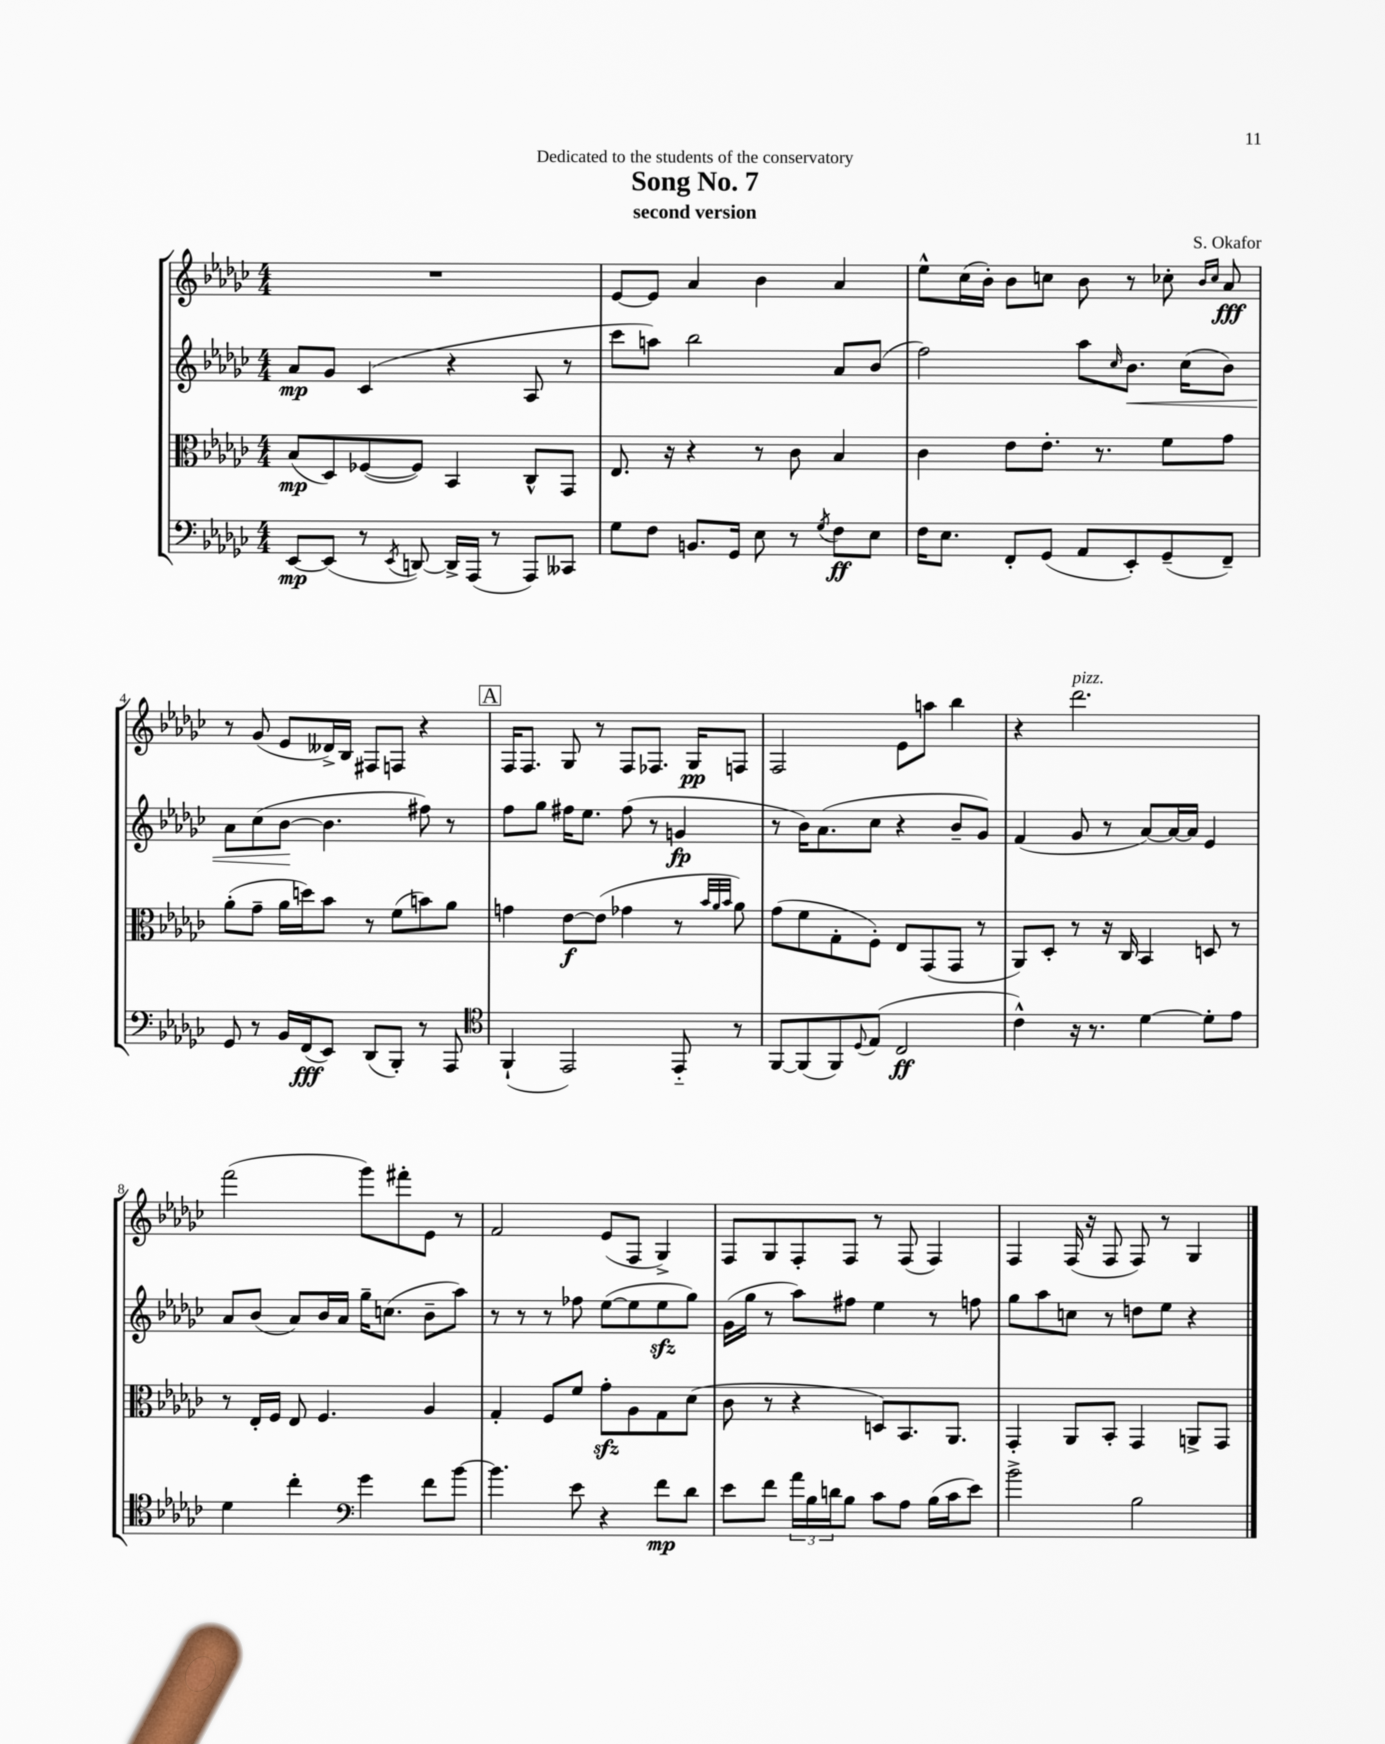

**kern	**kern	**kern	**kern
*staff4	*staff3	*staff2	*staff1
*clefF4	*clefC3	*clefG2	*clefG2
*k[b-e-a-d-g-c-]	*k[b-e-a-d-g-c-]	*k[b-e-a-d-g-c-]	*k[b-e-a-d-g-c-]
*M4/4	*M4/4	*M4/4	*M4/4
[8EE-	(8B-	8a-	1r
(8EE-]	8D-)	8g-	.
8r	([8F-	(4c-	.
8qEE-	.	.	.
[8DD)	8F-])	.	.
16DD^]	4BB-	4r	.
(16AAA-	.	.	.
8r	.	.	.
8AAA-)	8C-^^	8A-	.
8CC--	8GG-	8r	.
=	=	=	=
8G-	8.E-	8ccc-	[8e-
8F	.	8aa)	8e-]
.	16r	.	.
8.BB	4r	2bb-	4a-
16GG-	.	.	.
8E-	8r	.	4b-
8r	8c-	.	.
8qG-	.	.	.
8F	4B-	8a-	4a-
8E-	.	(8b-	.
=	=	=	=
16F	4c-	2ff)	8ee-^^
8.E-	.	.	.
.	.	.	(16cc-
.	.	.	16b-')
8FF'	8e-	.	8b-
(8GG-	8.e-'	.	8cc
8AA-	.	8aa-	8b-
.	8.r	.	.
.	.	16qqcc-	.
8EE-')	.	8.b-	8r
(8GG-~	8f	.	8cc-'
.	.	(16cc-	.
.	.	.	16qqb-
.	.	.	16qqcc-
8FF~)	8g-	8b-)	8a-
=	=	=	=
8GG-	(8a-'	8a-	8r
8r	8g-~	(8cc-	(8g-
16BB-	16a-	[8b-	8e-
(16FF	16dd)	.	.
8EE-)	8b-	4.b-]	16d--^)
.	.	.	16B-
(8DD-	8r	.	8F#
8BBB-')	(8f	.	8F
8r	8b)	8ff#)	4r
8AAA-	8a-	8r	.
=	=	=	=
*clefC4	*	*	*
(4FF`	4g	8ff	16F
.	.	.	8.F
.	.	8gg-	.
2EE-)	[8e-	16ff#	8G-
.	.	8.ee-	.
.	(8e-]	.	8r
.	4g-	(8ff#	8F
.	.	8r	8.F-
8EE-'~	8r	4g	.
.	.	.	16G-
.	32qqb-	.	.
.	32qqa-	.	.
.	32qqb-	.	.
8r	8a-)	.	8F
=	=	=	=
[8FF	(8g-	8r	2F
(8FF]	8f	16b-)	.
.	.	(8.a-	.
8FF)	8G-'	.	.
8qqD-	.	.	.
(8E-	8F')	8cc-	.
2C-	8E-	4r	8e-
.	(8GG-	.	8aa
.	8GG-	8b-~	4bb-
.	8r	8g-)	.
=	=	=	=
4c-^^)	8AA-)	(4f	4r
.	8D-'	.	.
16r	8r	8g-	2.ddd-
8.r	.	.	.
.	16r	8r	.
.	16C-	.	.
[4d-	4BB-	[8a-)	.
.	.	16a-_	.
.	.	16a-]	.
8d-']	8D	4e-	.
8e-	8r	.	.
=	=	=	=
4d-	8r	8a-	(2fff
.	16E-'	(8b-	.
.	16F	.	.
4cc-'	8E-	8a-)	.
.	4.F	16b-	.
.	.	16a-	.
*clefF4	*	*	*
4g-	.	16gg-~	8ggg-)
.	.	(8.cc	.
.	.	.	8fff#'
8f	4A-	8b-~	8e-
[8b-	.	8aa-)	8r
=	=	=	=
4.b-]	4G-'	8r	2f
.	.	8r	.
.	8F	8r	.
8e-	8f	8ff-	.
4r	8g-'	([8ee-	(8e-
.	8A-	8ee-]	8F
8f	8G-	8ee-	4G-^)
8d-	(8d-	8gg-)	.
=	=	=	=
8e-	8c-	(16g-	8F
.	.	16gg-	.
8f	8r	8r	8G-
24a-	4r	8aa-)	8F'
24B-	.	.	.
24d	.	.	.
8B-	.	8ff#	8F
8c-	8D)	4ee-	8r
8A-	8.BB-	.	(8F
(16B-	.	8r	4F)
16c-	8.AA-	.	.
8e-)	.	8ff	.
=	=	=	=
2b-^	4GG-'	8gg-	4F
.	.	8aa-	.
.	8AA-	8cc	(16F
.	.	.	16r
.	8BB-'	8r	8F
2B-	4GG-	8dd	8F)
.	.	8ee-	8r
.	8AA^	4r	4G-
.	8GG-	.	.
==	==	==	==
*-	*-	*-	*-
